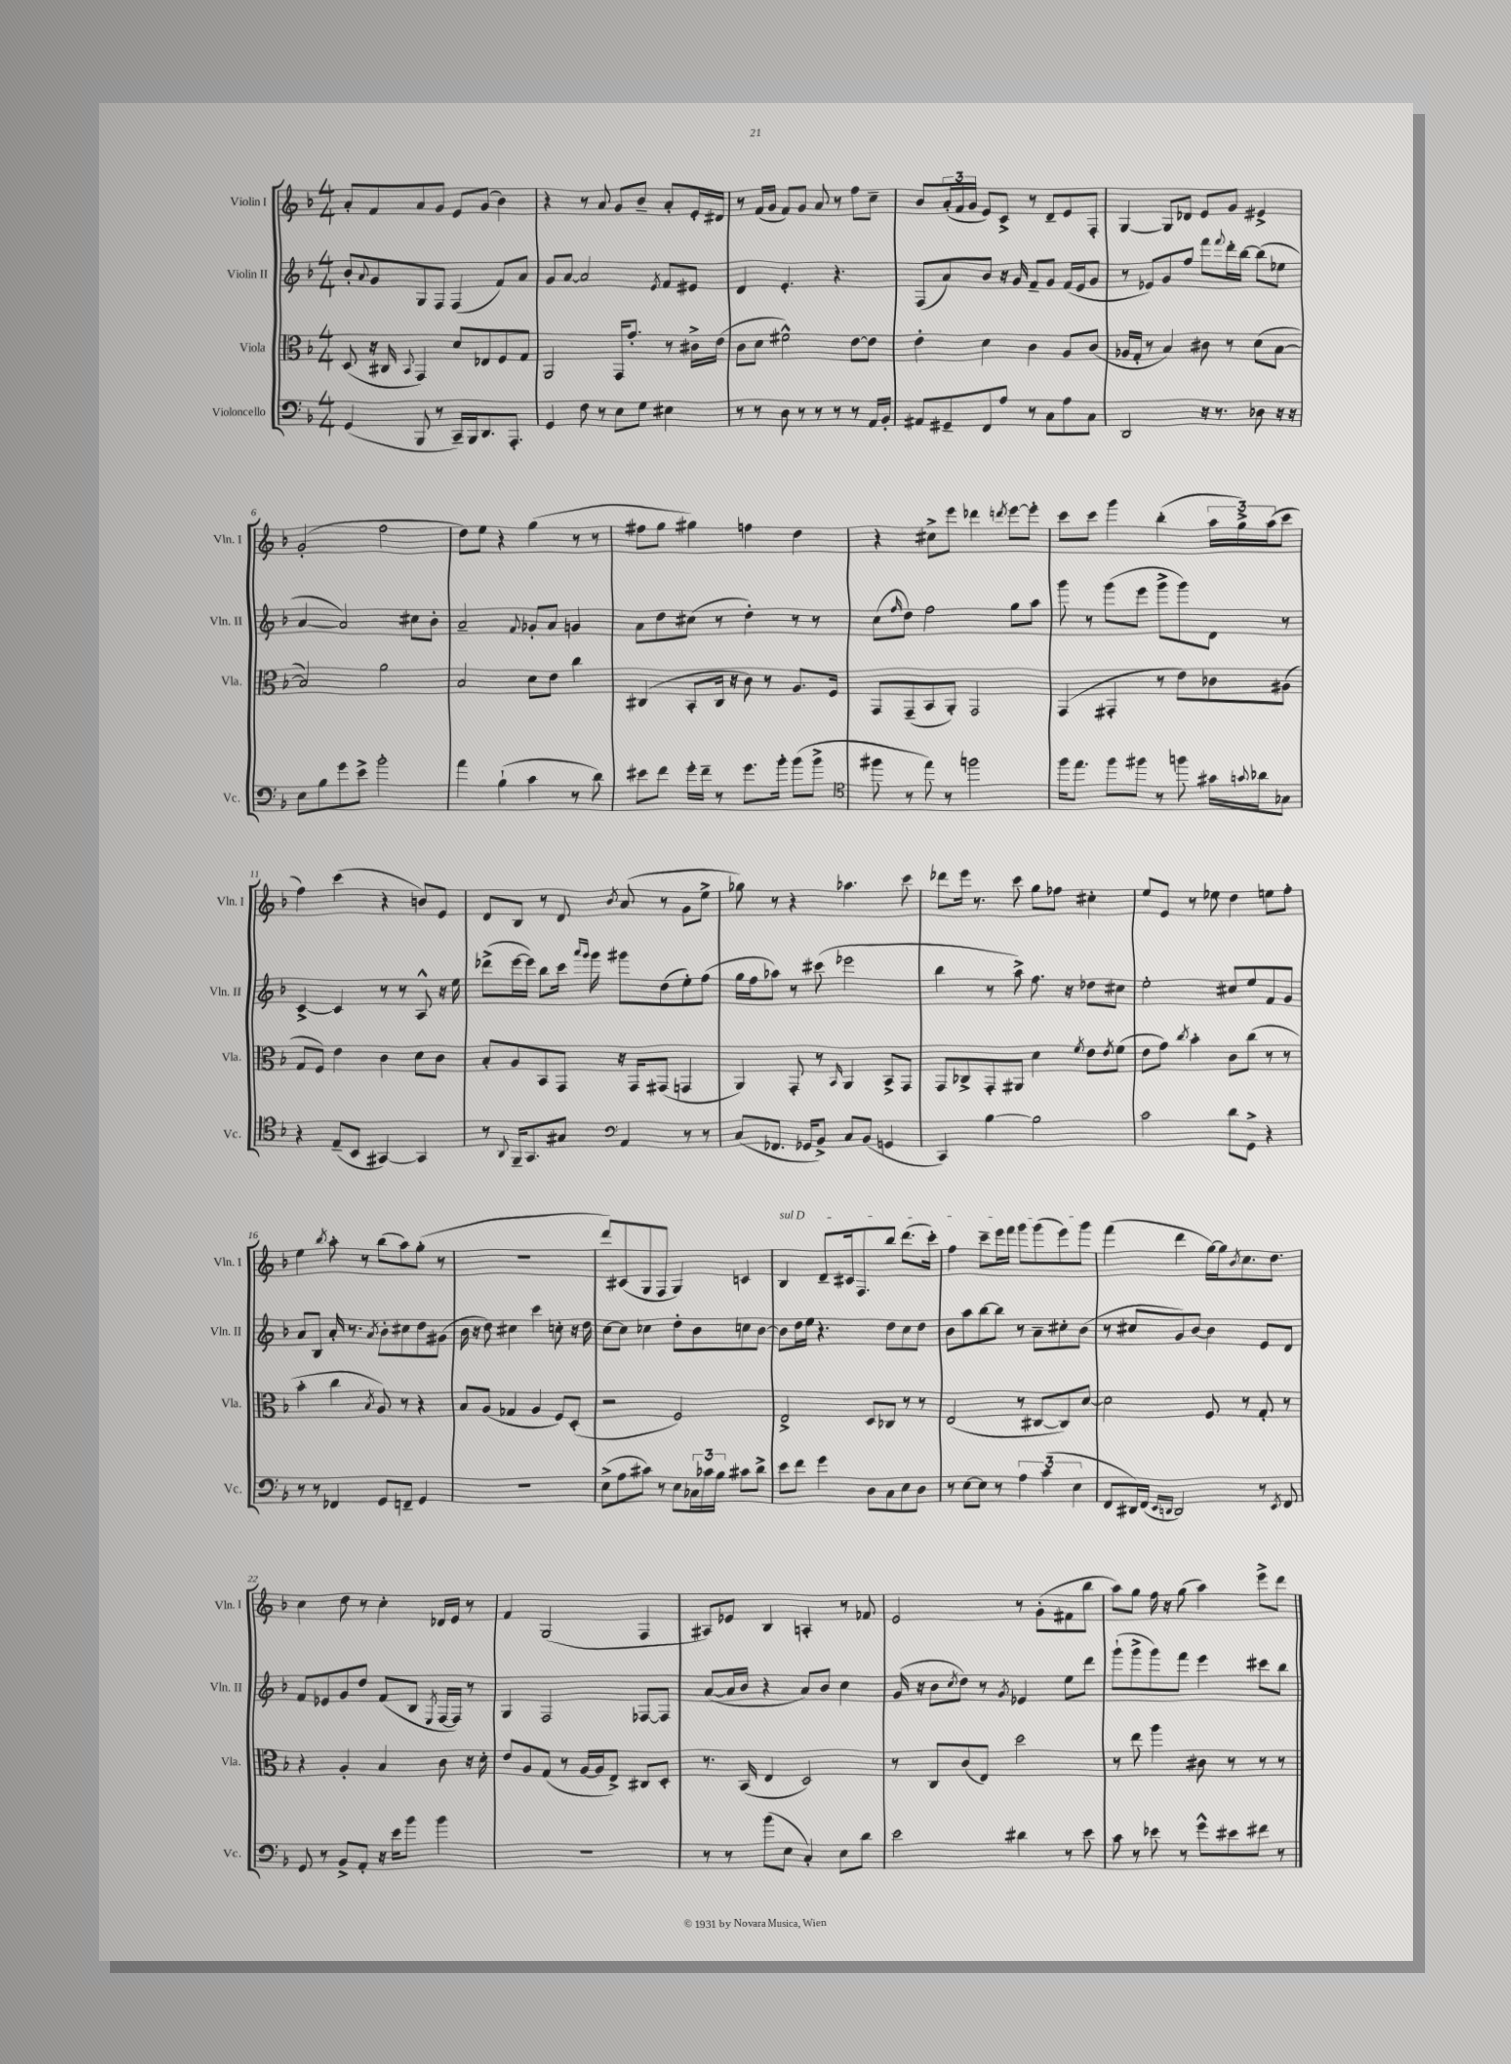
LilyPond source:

<<
\new StaffGroup <<
\new Staff = "s0" \with { instrumentName = "Violin I" shortInstrumentName = "Vln. I" } {
    \clef treble \key f \major \numericTimeSignature \time 4/4
    a'8-. f'8 a'8 g'8 e'8 g'8( bes'4) |
    r4 r8 a'8 g'8 bes'8-- a'8-. e'16-. dis'16 |
    r8 f'16( g'16 f'8) g'8 a'8 r8 f''8 c''8-- |
    bes'8 \tuplet 3/2 { a'16-.( f'16 g'16 } e'8) c'8-> r8 d'8-- e'8 f8-. |
    g4~ g8 des'8 e'8 g'8 eis'4-> |
    g'2-.( f''2 |
    d''8) e''8 r4 g''4( r8 r8 |
    fis''8 g''8 gis''4) f''4 d''4 |
    r4 cis''8-> e'''8 des'''4 \acciaccatura { d'''8 } e'''8~ e'''8-. |
    c'''8 c'''8 g'''4 bes''4-.( \tuplet 3/2 { a''16 g''16->) a''16( } c'''8 |
    f''4) c'''4( r4 b'8) e'8 |
    d'8 bes8 r8 d'8 \acciaccatura { bes'8 } a'8( r8 g'8 e''8-> |
    ges''8) r8 r4 aes''4. c'''8 |
    des'''8 e'''16 r8. c'''8 g''8 fes''8 cis''4-. |
    e''8 e'8 r8 ees''8 d''4 e''8 f''8-. |
    e''4 \acciaccatura { bes''8 } a''8-. r8 bes''8( a''8) g''8-.( r8 |
    R1 |
    d'''8) cis'8( g8 f8 g4) c'4 |
    \once \override TextSpanner.bound-details.left.text = \markup { \italic "sul D" } bes4\startTextSpan d'8-- cis'16 f8. bes''8 d'''8.( c'''16-.) |
    f''4 c'''8-- e'''16 f'''16 g'''8 g'''8( e'''8) g'''8\stopTextSpan |
    f'''4( d'''4 g''16~) g''16 \acciaccatura { bes'8 } c''8. d''8. |
    c''4 d''8 r8 c''4-. des'16 e'16 r8 |
    f'4 g2( f4 |
    ais8) ees'8 bes4 a4-. r8 fes'8 |
    e'2 r8 g'8-.( fis'8 bes''8 |
    a''8) g''8 f''16 r16 g''8( a''4) e'''8-> d'''8 \bar "|." |
}
\new Staff = "s1" \with { instrumentName = "Violin II" shortInstrumentName = "Vln. II" } {
    \clef treble \key f \major \numericTimeSignature \time 4/4
    bes'8-. \appoggiatura { a'8 } g'8 g8 f8 f4( f'8) a'8 |
    g'8 a'8~ a'2 \acciaccatura { e'8 } f'8 eis'8 |
    d'4 e'4.-. r4. |
    f8( a'8) bes'8 r16 g'16 f'8-- g'8 f'16( e'16 g'8 |
    r8 ees'8) g'8 f''8 f'''8 \appoggiatura { f'''8 } d'''16-. bes''16~ bes''8( ees''8 |
    a'4~ a'2) cis''8 bes'8-. |
    a'2-- \appoggiatura { f'8 } ges'8-. a'8 g'4 |
    a'8 d''8 cis''8( r8 d''4-.) r8 r8 |
    c''8( \grace { f''16 } d''8) f''2 g''8 a''8 |
    g'''8 r8 g'''8( e'''8 g'''8-> g'''8) d'8 r8 |
    c'4~-> c'4 r8 r8 a8-^ r16 e''16 |
    des'''8->( e'''16~ e'''16) bes''8 c'''16 \grace { a'''16 g'''16 } g'''16 gis'''8 d''8( e''8-.) f''8( |
    g''16 f''16 aes''8) r8 cis'''8( ees'''2 |
    bes''4 r8 a''8->) f''8. r16 des''8 cis''8 |
    e''2-. cis''8 e''8 f'8 g'8 |
    a'8 bes8 a'16-. r8. \acciaccatura { a'8 } bes'8-. cis''8 d''8 gis'8( |
    bes'16 r16 d''8) cis''4 c'''4 c''8-. r16 d''16 |
    c''8~ c''8 ces''4 d''8-. bes'8 c''8 bes'8~ |
    bes'8 d''16 e''16 r4. d''8 c''8 d''8 |
    bes'8 a''8 bes''8~ bes''8 r8 a'8-- cis''8-. bes'8( |
    r8 cis''8 g'8) bes'8~ bes'4 e'8 d'8 |
    f'8 ees'8 g'8 d''8 f'8( bes8 \acciaccatura { e8 } f16~ f16) r8 |
    g4 f2 fes8~ fes8 |
    a'8~( a'16 bes'16 r4 a'8) bes'8 c''4 |
    g'16( r16 bes'8 \acciaccatura { c''8 } d''8) r8 \acciaccatura { g'8 } ees'4 e''8 d'''8 |
    g'''8-!( g'''8-> g'''8) f'''8 e'''4 cis'''8 bes''8 \bar "|." |
}
\new Staff = "s2" \with { instrumentName = "Viola" shortInstrumentName = "Vla." } {
    \clef alto \key f \major \numericTimeSignature \time 4/4
    d8( r16 cis16 \appoggiatura { bes,8 } g,4) d'8 ees8 f8 g8 |
    a,2 g,16 g'8.-. r8 cis'16-> e'16( |
    c'8 d'8 fis'2-^) e'8~ e'8 |
    e'4-. d'4 c'4 a8 c'8( |
    aes16 g16-. r8 bes4) cis'8 r8 d'8( bes8~ |
    bes2) a'2 |
    bes2 d'8 e'8 c''4 |
    cis4( bes,8-. cis16 r16 c'8) r8 a8. f16 |
    g,8 g,8--( bes,8 a,8-.) g,2 |
    g,4( gis,4-. r8 e'8) ces'8 ais8( |
    g8 f8) e'4 c'4 d'8 c'8 |
    bes8-. a8 bes,8 g,8 r16 g,16 gis,8( g,4 |
    a,4) g,8-. r8 \grace { bes,16 } a,4 bes,8-> g,8 |
    g,8 ces8-> g,8-. ais,8 d'4 \acciaccatura { f'8 } e'8 \acciaccatura { e'8 } f'8( |
    e'8 g'8) \acciaccatura { c''8 } bes'4-. c'8 c''8( r8 r8 |
    bes'4-. c''4 \acciaccatura { bes8 } a8) r8 r4 |
    bes8 a8( ges4 a4 f8) d8-.( |
    r2 f2) |
    e2-> d8 ces8 r8 r8 |
    e2( r8 cis8~ cis8) d'8~ |
    d'2 f8 r8 g8-. r8 |
    r4 a4-. bes4 c'8 r16 d'16-. |
    e'8 a8 g8( r8 a16~ a16 e8->) cis8 d8-. |
    r8. bes,16( e4 d2) |
    r8 c8 c'8( e8) d''2 |
    r8 e''8 a''4 cis'8 r8 r8 r8 \bar "|." |
}
\new Staff = "s3" \with { instrumentName = "Violoncello" shortInstrumentName = "Vc." } {
    \clef bass \key f \major \numericTimeSignature \time 4/4
    g,4( bes,,8 r8 c,16--) bes,,16 d,8. a,,8.-. |
    g,4 f8 r8 e8 g8 eis4 |
    r8 r8 d8 r8 r8 r8 r8 a,16 bes,16-. |
    ais,8 gis,8-- f,8 a8 r8 c8 a8 c8 |
    d,2 r16 r8. des8 r16 r16 |
    e8 bes8 g'8 e'8-> bes'2-. |
    a'4 bes4-!( c'4 r8 d'8) |
    eis'8 f'8 g'16-. f'16-- r8 g'8. bes'16-. bes'8( bes'8-> |
    \clef tenor fis''8 r8 e''8) r8 f''2 |
    f''16 e''8. f''8 fis''8 r8 f''8 gis'16 \appoggiatura { g'8 } aes'16 ges8 |
    r4 e8--( bes,8 gis,4~) gis,4 |
    r8 \appoggiatura { a,8 } f,16-- g,8. gis8 \clef bass a,4 r8 r8 |
    c8( fes,8. ges,16 bes,8->) c8 bes,8( g,4 |
    c,4) bes4~ bes2 |
    c'2 d'8 g,8-> r4 |
    r8 r8 fes,4 g,8 f,8-- g,4 |
    R1 |
    e8->( a8 cis'8) r8 e8 \tuplet 3/2 { ces16 ces'16 bes16 } cis'8 d'8-> |
    e'8 f'8 g'4 d8 c8 e8 d8 |
    r8 e8~ e8 r8 \tuplet 3/2 { a4 c'4( e4 } |
    f,8 dis,16) f,16( \grace { e,16 d,16 } d,2) r8 \acciaccatura { e,8 } f,8 |
    g,8 r8 bes,8-> a,8-. r16 e'16 bes'8 bes'4 |
    R1 |
    r8 r8 bes'8( e8 c4-.) e8 d'8 |
    e'2 dis'4 r8 e'8 |
    c'8 r8 ees'8 r8 g'8-^ eis'8 fis'8 r8 \bar "|." |
}
>>
>>
